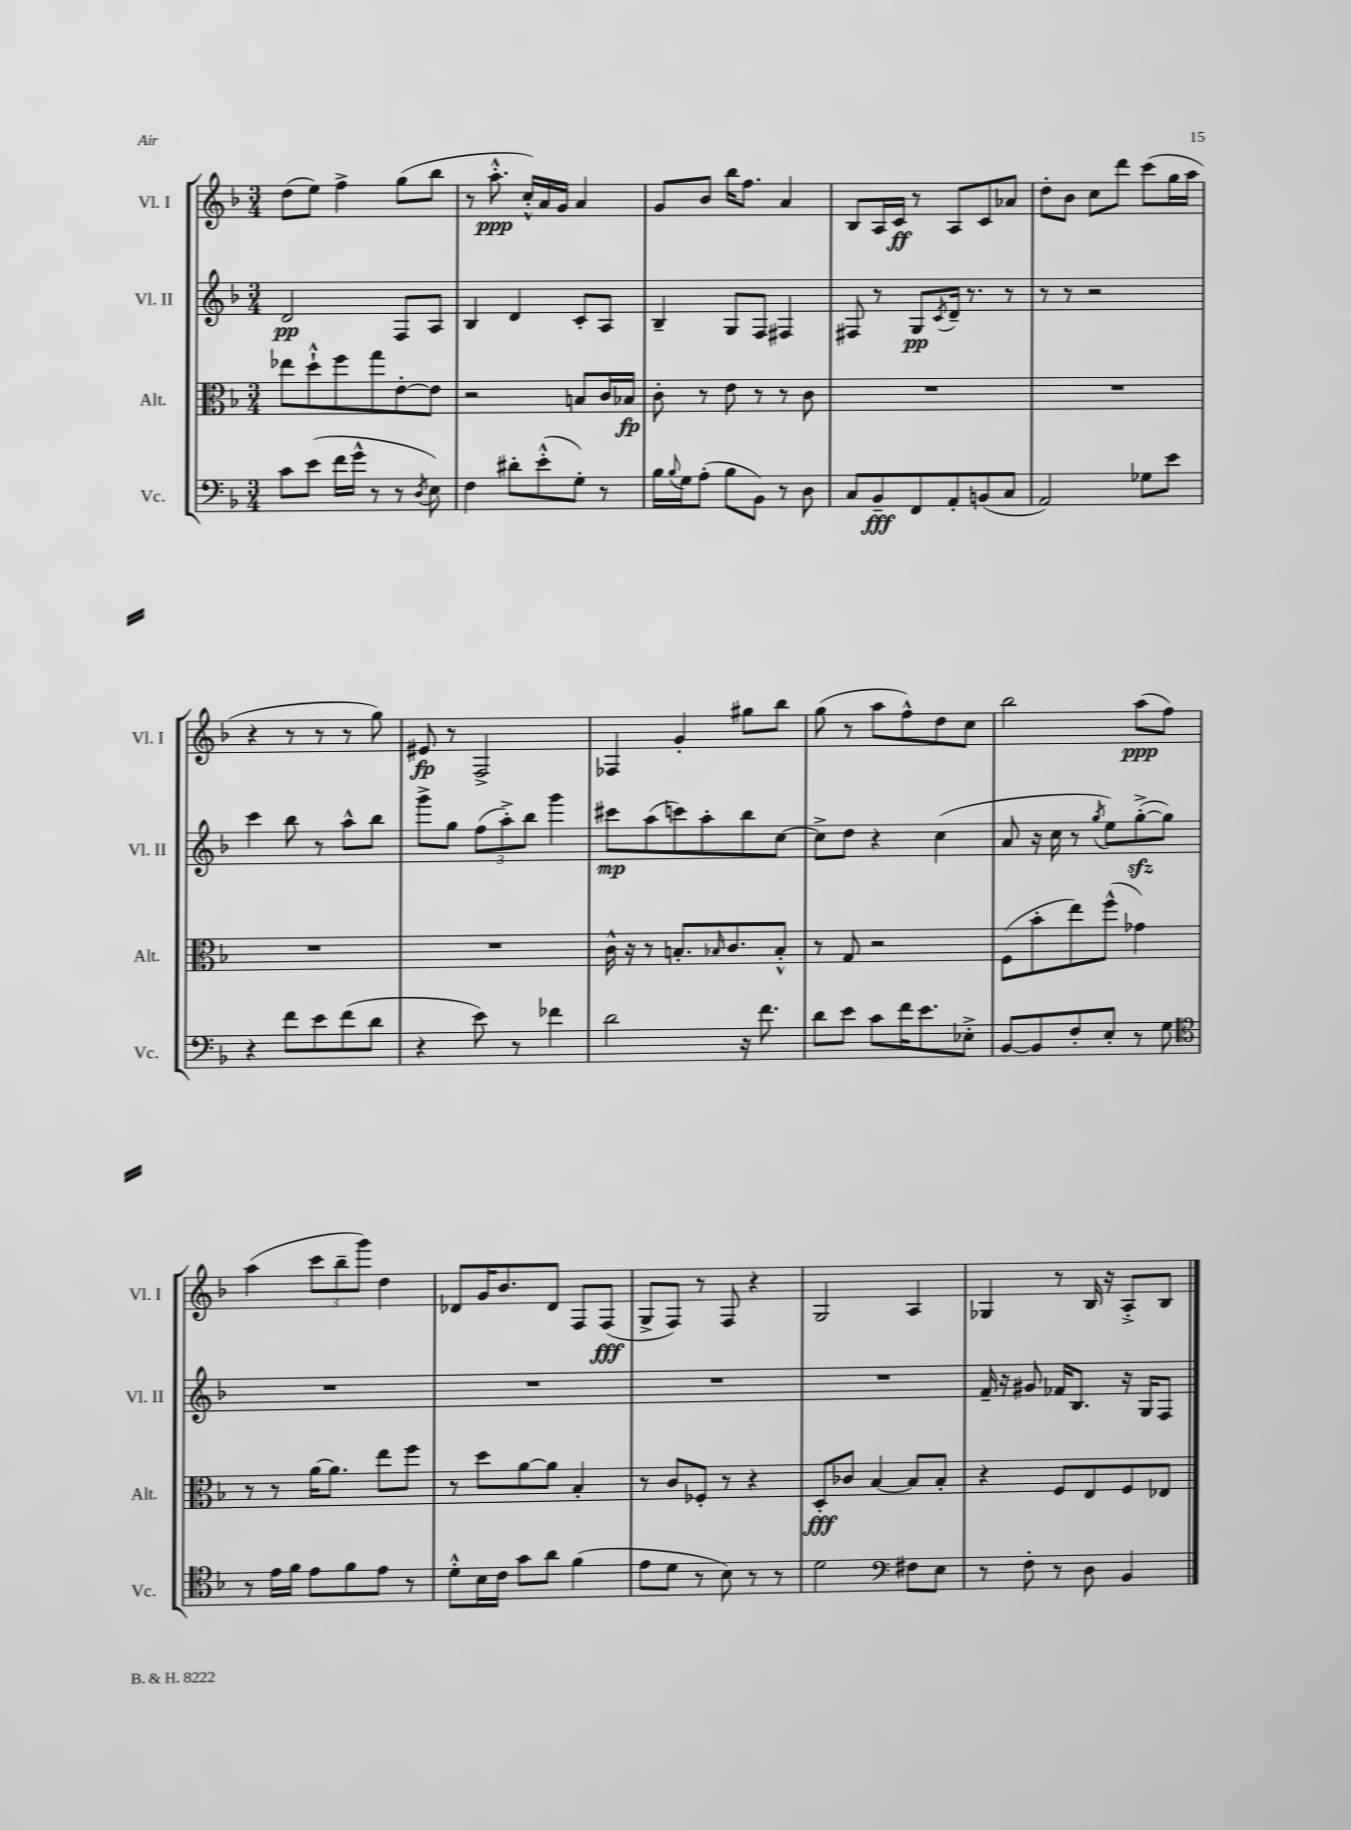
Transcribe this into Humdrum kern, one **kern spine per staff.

**kern	**kern	**kern	**kern
*staff4	*staff3	*staff2	*staff1
*clefF4	*clefC3	*clefG2	*clefG2
*k[b-]	*k[b-]	*k[b-]	*k[b-]
*M3/4	*M3/4	*M3/4	*M3/4
8c	8ee-	2d	(8dd
(8e	8dd`^^	.	8ee)
16f	8ff	.	4ff^
16g^^	.	.	.
8r	8gg	.	.
8r	[8e'	8F	(8gg
8qD	.	.	.
8E)	8e]	8A	8bb-
=	=	=	=
4F	2r	4B-	8r
.	.	.	8.aa'^^
8d#'	.	4d	.
.	.	.	16cc'^^)
(8e'^^	.	.	16a
.	.	.	16g
8G')	8B	8c'	4a
8r	16c	8A	.
.	16B-	.	.
=	=	=	=
16B-	8c'	4B-~	8g
8qqB-	.	.	.
16G	.	.	.
(8A'	8r	.	8b-
8B-	8e	8G	16bb-
.	.	.	8.ff
8BB-)	8r	8F	.
8r	8r	4F#	4a
8D	8c	.	.
=	=	=	=
8C	2.r	8F#	8B-
8BB-~	.	8r	16A
.	.	.	16c
8FF	.	8G	8r
.	.	8qc	.
8AA'	.	16d~	8A
.	.	8.r	.
(8BB	.	.	8c
8C	.	8r	8a-
=	=	=	=
2AA)	2.r	8r	8dd'
.	.	8r	8b-
.	.	2r	8cc
.	.	.	8ddd
8G-	.	.	(8ccc
8e	.	.	16gg
.	.	.	16aa
=	=	=	=
4r	2.r	4ccc	4r
8f	.	8bb-	8r
8e	.	8r	8r
(8f	.	8aa^^	8r
8d	.	8bb-	8gg)
=	=	=	=
4r	2.r	8ggg^	8e#
.	.	8gg	8r
8e)	.	(12ff	2F^
.	.	12aa'^)	.
8r	.	.	.
.	.	12bb-	.
4f-	.	4ggg	.
=	=	=	=
2d	16c^^	8ccc#	4F-
.	16r	.	.
.	8r	(8aa	.
.	8.B'	8ccc)	4g'
.	.	8aa'	.
.	16qqB-	.	.
.	8.c	.	.
16r	.	8bb-	8gg#
8.f	.	.	.
.	8B-'^^	[8cc	8bb-
=	=	=	=
8d	8r	8cc^]	(8gg
8e	8G	8dd	8r
8c	2r	4r	8aa
16f	.	.	8ff^^)
8.e	.	.	.
.	.	(4cc	8dd
8E-'^	.	.	8cc
=	=	=	=
[8BB-	(8F	8a	2bb-
8BB-]	8b-'	16r	.
.	.	16cc	.
8F'	8ee)	8r	.
.	.	8qgg	.
8E'	(8ff^^	8ee)	.
8r	4g-)	([8gg'^	(8aa
8G	.	8gg])	8ff)
=	=	=	=
*clefC4	*	*	*
8r	8r	2.r	(4aa
16e	8r	.	.
16f	.	.	.
8e	[16a	.	12ccc
.	8.a]	.	.
.	.	.	12bb-~
8f	.	.	.
.	.	.	12ggg)
8e	8ee	.	4dd
8r	8ff	.	.
=	=	=	=
8d'^^	8r	2.r	8d-
16B-	8dd	.	16g
16c	.	.	8.b-
8g	[8a	.	.
8a	8a]	.	8d-
(4f	4B-'	.	8F
.	.	.	(8F
=	=	=	=
8e	8r	2.r	8G^
8d	8c	.	8F)
8r	8F-'	.	8r
8B-)	8r	.	8F
8r	4r	.	4r
8r	.	.	.
=	=	=	=
2d	8D'	2.r	2G
.	8c-	.	.
.	[4B-	.	.
*clefF4	*	*	*
8F#	8B-]	.	4A
8E	8B-'	.	.
=	=	=	=
8r	4r	16f~	4G-
.	.	16r	.
8F'	.	8g#	.
8r	8F	16f-	8r
.	.	8.B-	.
8D	8E	.	16B-
.	.	.	16r
4BB-	8F	16r	8A'^
.	.	16G	.
.	8E-	8F	8B-
==	==	==	==
*-	*-	*-	*-
